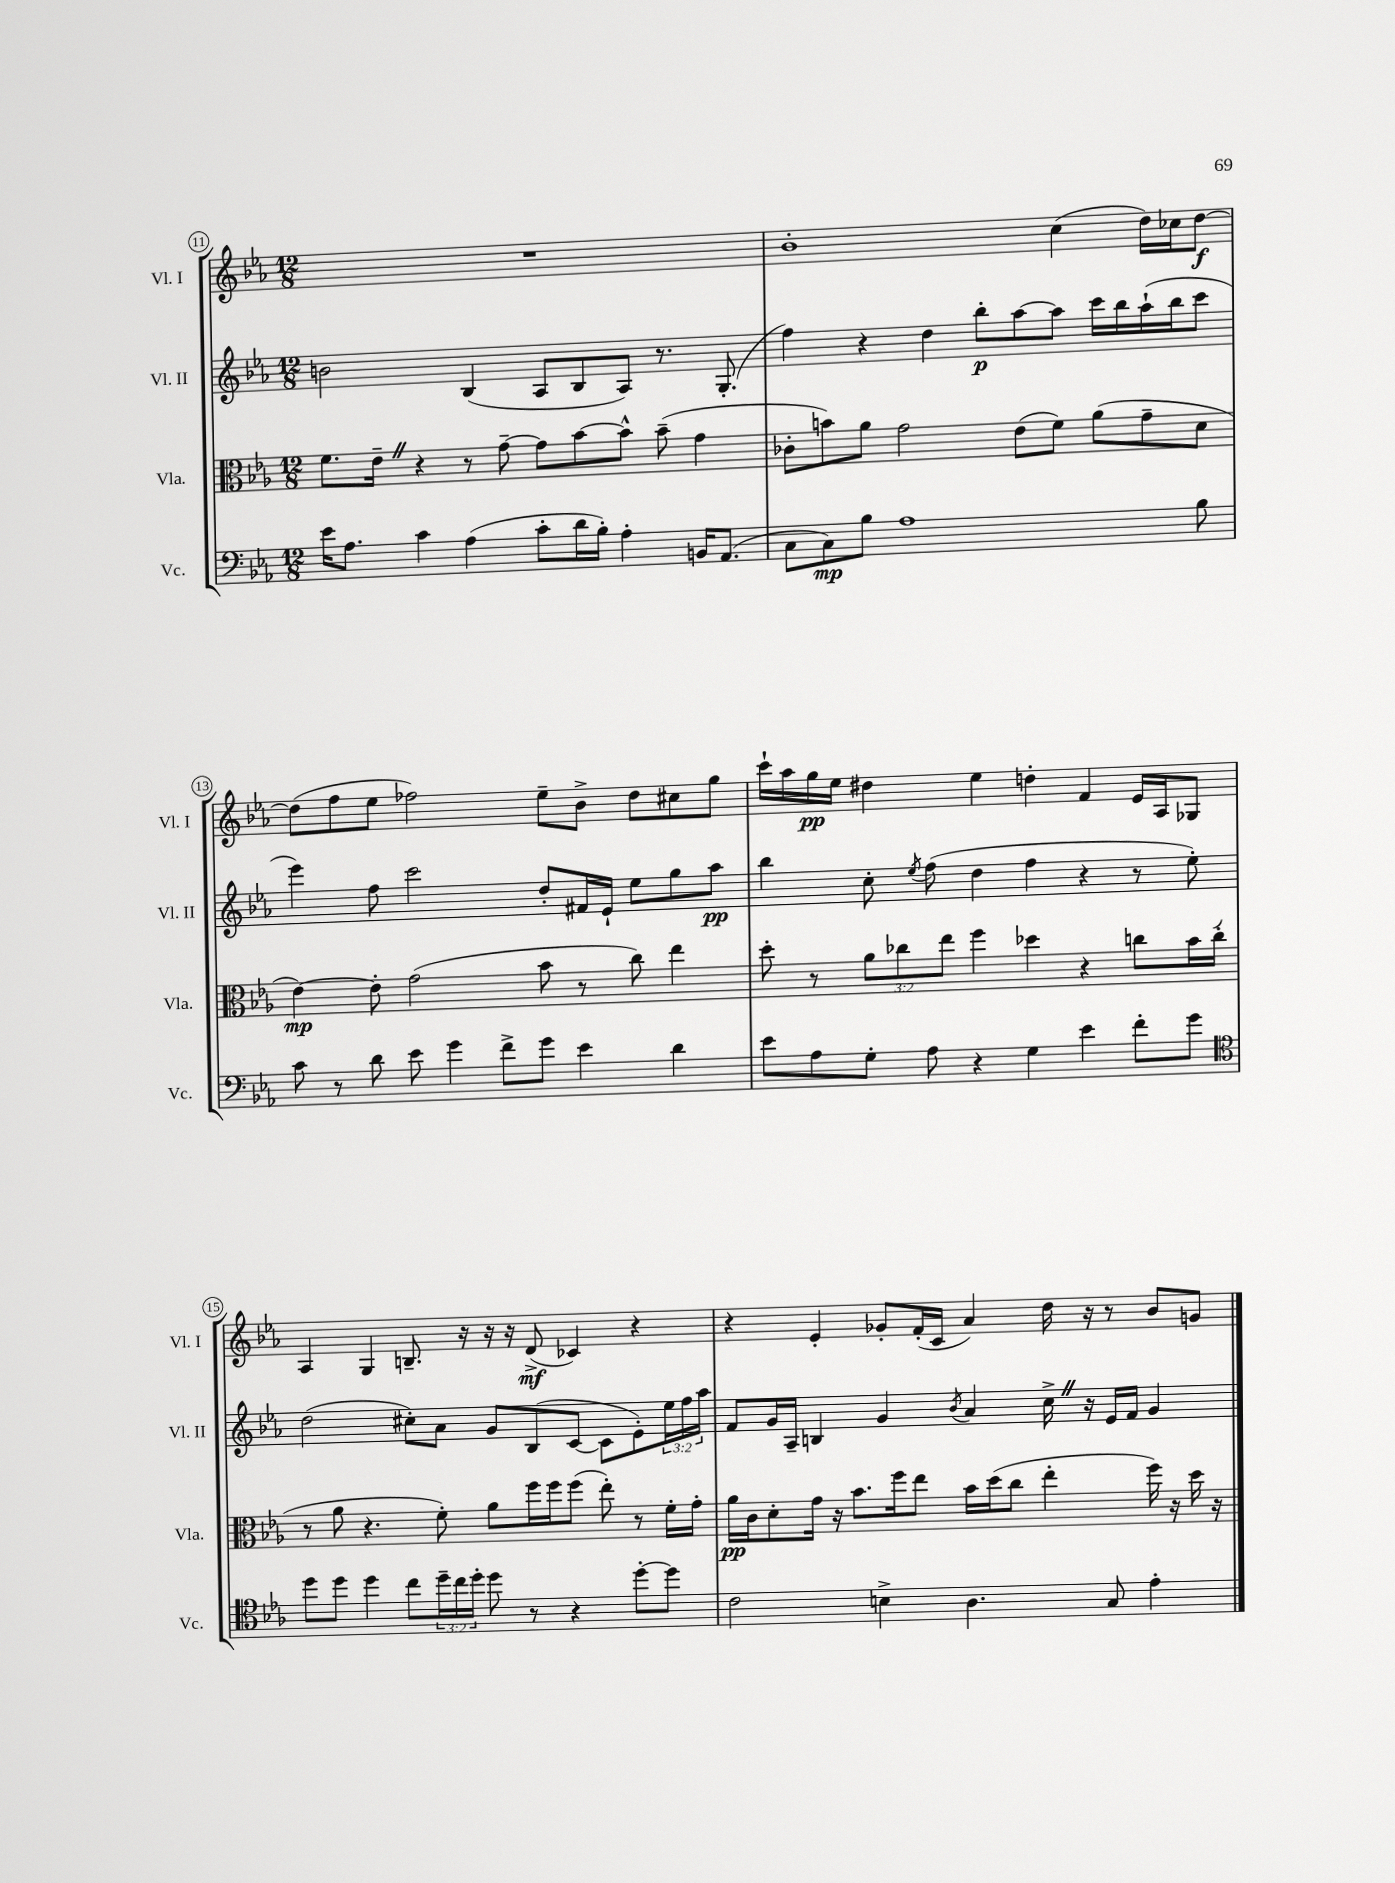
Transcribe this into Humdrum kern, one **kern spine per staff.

**kern	**dynam	**kern	**dynam	**kern	**dynam	**kern	**dynam
*part4	*part4	*part3	*part3	*part2	*part2	*part1	*part1
*staff4	*staff4	*staff3	*staff3	*staff2	*staff2	*staff1	*staff1
*I"Vc.	*	*I"Vla.	*	*I"Vl. II	*	*I"Vl. I	*
*I'Vc.	*	*I'Vla.	*	*I'Vl. II	*	*I'Vl. I	*
*clefF4	*	*clefC3	*	*clefG2	*	*clefG2	*
*k[b-e-a-]	*	*k[b-e-a-]	*	*k[b-e-a-]	*	*k[b-e-a-]	*
*M12/8	*	*M12/8	*	*M12/8	*	*M12/8	*
=11	=11	=11	=11	=11	=11	=11	=11
16e-\KL	.	8.f\L	.	2bn\	.	1.r	.
8.A-\J	.	.	.	.	.	.	.
.	.	16e-~Z\Jk	.	.	.	.	.
4c\	.	4r	.	.	.	.	.
(4A-\	.	8r	.	(4B-/	.	.	.
.	.	[8g~\	.	.	.	.	.
8c'\L	.	8g\L]	.	8A-/L	.	.	.
16d\L	.	[8b-\	.	8B-/	.	.	.
16B-'\JJ)	.	.	.	.	.	.	.
4A-'\	.	8b-^^\J]	.	8A-/J)	.	.	.
.	.	(8b-~\	.	8.r	.	.	.
16BBn/KL	.	4g\	.	.	.	.	.
(8.AA-/J	.	.	.	(8.G'/	.	.	.
=12	=12	=12	=12	=12	=12	=12	=12
8C\L	.	8c-X'\L	.	4ff\)	.	1b-'	.
8C\)	mp	8bn\)	.	.	.	.	.
8B-\J	.	8a-\J	.	4r	.	.	.
1A-	.	2g\	.	.	.	.	.
.	.	.	.	4dd\	.	.	.
.	.	.	.	8bb-'\L	p	.	.
.	.	(8e-\L	.	[8aa-\	.	.	.
.	.	8f\J)	.	8aa-\J]	.	(4cc\	.
.	.	(8a-\L	.	16ccc\LL	.	.	.
.	.	.	.	16bb-\	.	.	.
.	.	8g~\	.	(16aa-`\	.	16dd\LL)	.
.	.	.	.	16bb-\J	.	16cc-X\J	.
8B-\	.	8d\J	.	8ccc\J	.	[8dd\J	f
!!LO:LB:g=z
=13	=13	=13	=13	=13	=13	=13	=13
8c\	.	[4e-\)	mp	4eee-\)	.	(8dd\L]	.
8r	.	.	.	.	.	8ff\	.
8d\	.	8e-'\]	.	8ff\	.	8ee-\J	.
8e-\	.	(2g\	.	2ccc\	.	2ff-X\)	.
4g\	.	.	.	.	.	.	.
8f^\L	.	.	.	.	.	.	.
8g\J	.	8b-\	.	8dd'/L	.	8ee-~\L	.
4e-\	.	8r	.	16f#X/L	.	8b-^\J	.
.	.	.	.	16e-`/JJ	.	.	.
.	.	8cc\)	.	8ee-\L	.	8dd\L	.
4d\	.	4ee-\	.	8gg\	.	8cc#X\	.
.	.	.	.	8aa-\J	pp	8gg\J	.
=14	=14	=14	=14	=14	=14	=14	=14
8e-\L	.	8dd'\	.	4bb-\	.	16ccc`\LL	.
.	.	.	.	.	.	16aa-\	.
8A-\	.	8r	.	.	.	16gg\	pp
.	.	.	.	.	.	16ee-\JJ	.
8G'\J	.	12a-\L	.	8cc'\	.	4dd#X\	.
.	.	12cc-X\	.	.	.	.	.
.	.	.	.	8qee-/	.	.	.
8A-\	.	.	.	(8ff\	.	.	.
.	.	12ee-\J	.	.	.	.	.
4r	.	4ff\	.	4dd\	.	4ee-\	.
4G\	.	4dd-X\	.	4ff\	.	4ddn'\	.
4e-\	.	4r	.	4r	.	4f/	.
8f'\L	.	8ccn\L	.	8r	.	16e-/LL	.
.	.	.	.	.	.	16A-/J	.
8g\J	.	16b-\L	.	8ee-'\)	.	8G-X/J	.
.	.	(16cc'\JJ	.	.	.	.	.
!!LO:LB:g=z
=15	=15	=15	=15	=15	=15	=15	=15
*clefC4	*	*	*	*	*	*	*
8dd\L	.	8r	.	(2dd\	.	4A-/	.
8dd\J	.	8a-\	.	.	.	.	.
4dd\	.	4.r	.	.	.	4G/	.
8cc\L	.	.	.	8cc#X'\L)	.	8.Bn~/	.
24dd~\L	.	8f'\)	.	8a-\J	.	.	.
24cc\	.	.	.	.	.	.	.
.	.	.	.	.	.	16r	.
24dd'\JJ	.	.	.	.	.	.	.
8dd\	.	8a-\L	.	8g/L	.	16r	.
.	.	.	.	.	.	16r	.
8r	.	16ff\L	.	(8B-/	.	(8d^/	mf
.	.	16ff\J	.	.	.	.	.
4r	.	(8ff\J	.	[8c/J	.	4c-X/)	.
.	.	8ee-'\)	.	8c\L]	.	.	.
[8dd'\L	.	8r	.	8e-'\)	.	4r	.
8dd\J]	.	16f'\LL	.	24ee-\L	.	.	.
.	.	.	.	24ff\	.	.	.
.	.	16g'\JJ	.	.	.	.	.
.	.	.	.	24aa-\JJ	.	.	.
=16	=16	=16	=16	=16	=16	=16	=16
2c\	.	16a-\LL	pp	8f/L	.	4r	.
.	.	16c\J	.	.	.	.	.
.	.	8d'\	.	16g/L	.	.	.
.	.	.	.	16A-~/JJ	.	.	.
.	.	16g\Jk	.	4Bn/	.	4e-'/	.
.	.	16r	.	.	.	.	.
.	.	8.b-\L	.	.	.	.	.
4Bn^\	.	.	.	4g/	.	8g-X'/L	.
.	.	16ff\k	.	.	.	.	.
.	.	8ee-\J	.	.	.	(16f'/L	.
.	.	.	.	.	.	16c/JJ	.
.	.	.	.	8qb-/	.	.	.
4.A-\	.	16b-\LL	.	4a-/	.	4a-/)	.
.	.	(16dd\J	.	.	.	.	.
.	.	8cc\J	.	.	.	.	.
.	.	4ee-'\	.	16cc^Z\	.	16dd\	.
.	.	.	.	16r	.	16r	.
8G/	.	.	.	16e-/LL	.	8r	.
.	.	.	.	16f/JJ	.	.	.
4e-'\	.	16ff\)	.	4g/	.	8b-/L	.
.	.	16r	.	.	.	.	.
.	.	16dd\	.	.	.	8gn/J	.
.	.	16r	.	.	.	.	.
==	==	==	==	==	==	==	==
*-	*-	*-	*-	*-	*-	*-	*-
